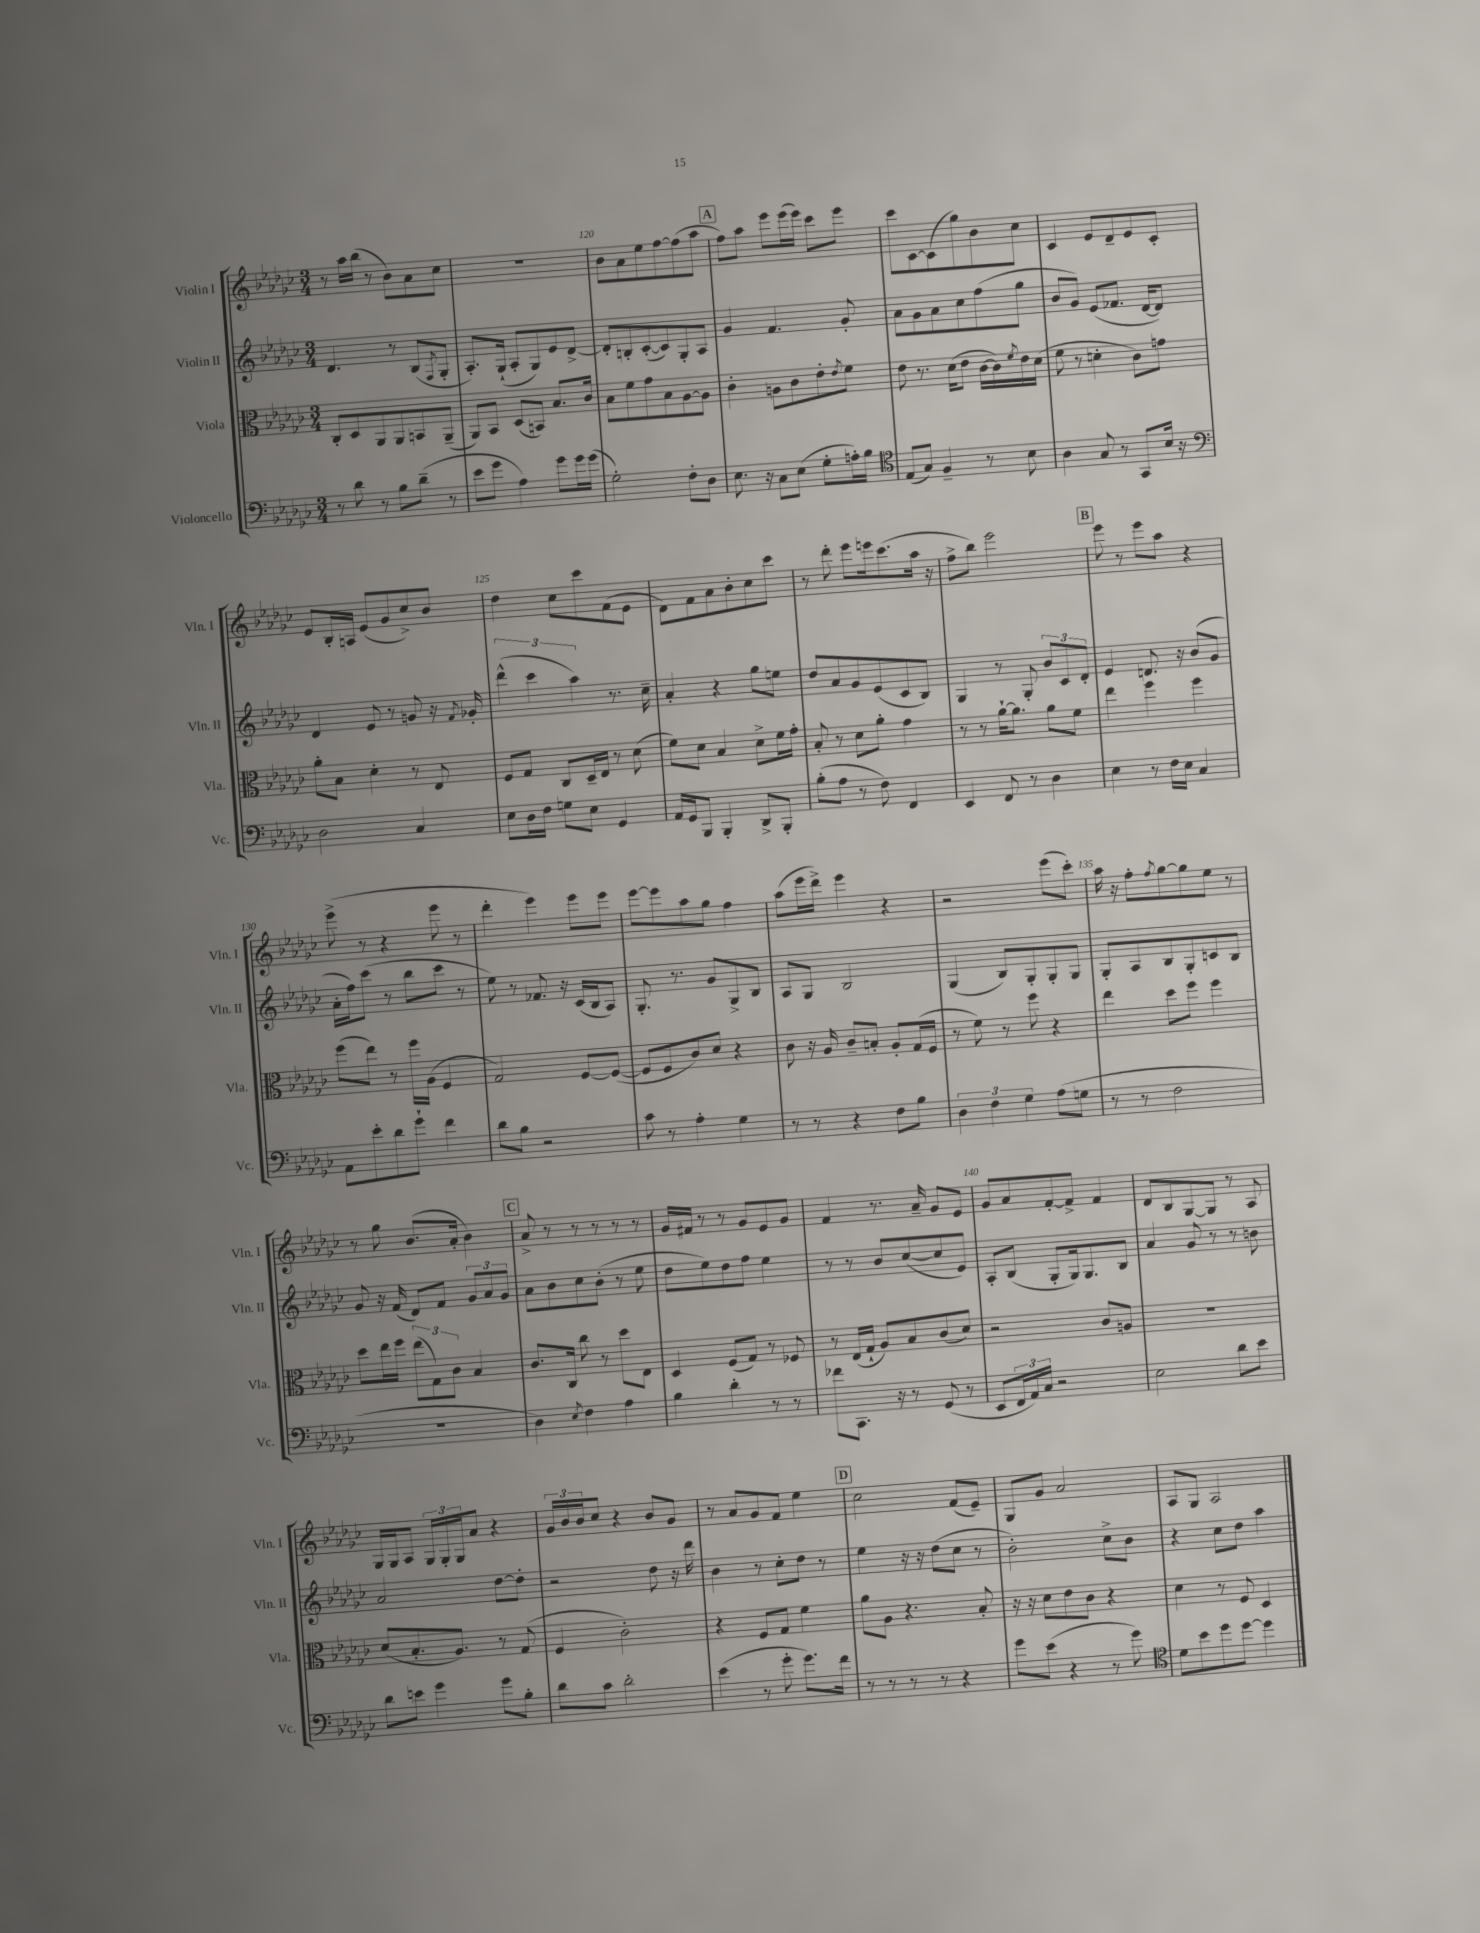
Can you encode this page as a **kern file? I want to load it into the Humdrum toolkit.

**kern	**kern	**kern	**kern
*staff4	*staff3	*staff2	*staff1
*clefF4	*clefC3	*clefG2	*clefG2
*k[b-e-a-d-g-c-]	*k[b-e-a-d-g-c-]	*k[b-e-a-d-g-c-]	*k[b-e-a-d-g-c-]
*M3/4	*M3/4	*M3/4	*M3/4
8r	8C-'	4.d-	8r
8d-	8D-	.	16aa-
.	.	.	(16bb-
8r	8AA-	.	8r
8B-	8AA-	8r	8b-)
(8d-~	8BB	(8B-	8a-
.	.	8qF	.
8r	(8AA-~	8G-'	8cc-
=	=	=	=
8e-	8AA-)	8.A-')	2.r
8g-	8BB-	.	.
.	.	(16G-`	.
4A-)	(8D-	8A-'	.
.	8BB)	8G-)	.
8g-	8.B-	8e-	.
16g-	.	[8d-^	.
(16g-	16c-	.	.
=	=	=	=
2G-')	8B-	8d-']	8b-
.	8f	8B'	8a-
.	8g-	([8c-'	8ee-
.	8B-	8c-])	[8ff
8F'	[8A-	8G-'	(8ff]
8D-	8A-]	8A-	8aa-
=	=	=	=
8.E-	4c-'	4g-	8ff)
.	.	.	8aa-
16r	.	.	.
8C-	8A	4.f	8eee-
(8E-	8c-	.	(16eee-
.	.	.	16eee-)
8G-'	8e-'	.	8ccc-
.	8qe-	.	.
16A')	8f	8g-'	8eee-
16B-	.	.	.
=	=	=	=
*clefC4	*	*	*
(8E-	8e-	8a-	8ccc-
8G-)	8.r	8g-	[8c-
4F~	.	8a-	(8c-]
.	(16d-	.	.
.	8e-	8cc-	8gg-)
8r	[16c-	(8ff	8b-
.	16c-])	.	.
.	8qf	.	.
8B-	16e-	8gg-	8cc-
.	(16d-	.	.
=	=	=	=
4A-	8f	8b-	4c-
.	8r	8g-)	.
8G-	4d'	(8e-	8e-
8r	.	8.f-	8d-~
8GG-	8c-)	.	8e-
.	.	[16d-	.
16B-	8g	8d-])	8c-'
16r	.	.	.
=	=	=	=
*clefF4	*	*	*
2D-	8a-'	4d-	8e-
.	8B-	.	16B-'
.	.	.	16A
.	4d-'	8e-	(8e-
.	.	8r	8g-
4C-	8r	8g	8cc-^)
.	8E-	16r	8b-
.	.	8qf	.
.	.	16g-'	.
=	=	=	=
8E-	8F	(6ddd-^^	4dd-
16D-	8G-	.	.
.	.	6ccc-	.
16F	.	.	.
8G	8C-	.	8cc-
.	.	6aa-)	.
8E-	16D-~	.	8ccc-
.	16E-	.	.
4GG-	8r	8.r	(8f
.	(8d-	.	8e-
.	.	16cc-~	.
=	=	=	=
16AA-	8f)	4a-'	8d-)
16GG-	.	.	.
8BBB-	8d-	.	8f
4BBB-'	4B-	4r	8a-
.	.	.	8b-'
8DD-^	8d-^	8gg-	8cc-
8BBB-'	16f	8ee	8ccc-
.	16g-'	.	.
=	=	=	=
(8B-'	8B-'	8dd-	8r
8A-	8r	8a-	8ddd-'
8r	8d-	8g-	8eee-
8F)	8a-'	(8e-	16eee
.	.	.	(8.ccc-
4FF	4g-	8c-	.
.	.	8B-)	16aa-
.	.	.	16r
=	=	=	=
4EE-	8r	4G-	8ff^
.	8r	.	8bb-)
8FF	[16a-`	8r	2eee-
.	8.a-]	.	.
8r	.	8G-'	.
4D-	8a-	12b-	.
.	.	12c-	.
.	8f	.	.
.	.	12d-'	.
=	=	=	=
4E-	4ee-	4e-	8eee-
.	.	.	8r
8r	4ff	8.d	8eee-
16F	.	.	8aa-
16E-	.	16r	.
4C-	4ff	(8b-	4r
.	.	8g-	.
=	=	=	=
8AA-	(8ff	16a-'	(8eee-^
.	.	16ff)	.
8e-'	8ee-)	(8ccc-	8r
8d-	8r	8r	4r
8g-`	16ff	8bb-	.
.	(16A-	.	.
4f	4F	8ccc-	8eee-
.	.	8r	8r
=	=	=	=
8d-	2G-)	8ee-)	4ddd-'
8B-	.	8r	.
2r	.	8.f-	4eee-)
.	.	16r	.
.	[8F	(16c-	8eee-
.	.	16B-	.
.	(8F_	8A-)	8eee-
=	=	=	=
8c-	8F]	8.G-'	[8eee-
8r	8F	.	8eee-]
.	.	8.r	.
4A-'	8c-)	.	8aa-
.	8d-	8g-	8gg-
4G-	4r	8G-^	4ff
.	.	8B-	.
=	=	=	=
8r	8c-	8A-	(8aa-
8r	16r	8G-	16eee-
.	16A-	.	16ddd-^)
4r	8c-~	2B-	4eee-
.	8B'	.	.
8F	8A-'	.	4r
8B-	(16G-	.	.
.	16F	.	.
=	=	=	=
6D-	8r	(4G-	2r
.	8f)	.	.
6F	.	.	.
.	8r	8B-)	.
6G-	.	.	.
.	8ff	8G-'	.
(8A-	4r	8G-'	(8eee-
8G	.	8G-	8ccc-')
=	=	=	=
8r	4ee-	8G-'	16aa-
.	.	.	16r
8r	.	8A-	8ff'
.	.	.	8qff
2F	8dd-	8B-	[8gg-
.	8ff	8G-'	8gg-]
.	4ff	8c	8ee-
.	.	8B-	8r
=	=	=	=
2.r	8dd-	8g-	8r
.	16ee-	16r	8gg-
.	16ff	(16f	.
.	(12ee-	8d-)	(8.b-
.	12G-)	.	.
.	.	8f	.
.	12c-	.	.
.	.	.	16a-'
.	4B-	12g-	4b-)
.	.	12a-	.
.	.	12g-	.
=	=	=	=
4D-)	8.c-	8a-	8a-^
.	.	8b-	8r
.	16C-	.	.
8qE-	.	.	.
4F	8cc-	8cc-	8r
.	8r	(8b-'	8r
4A-	8dd-	8r	8r
.	8E-	8ee-	8r
=	=	=	=
4B-	4D-	8dd-	16g-
.	.	.	16f#
.	.	8ee-)	8r
4d-'	(8F	8dd-	8r
.	8G-)	8ff	8g-
8r	8r	4ee-	8e-
8r	8F-	.	8g-
=	=	=	=
8f-	8r	8r	4f
8.CC-	(16E-	8r	.
.	16G-`	.	.
.	8A-)	8b-	8.r
16r	.	.	.
8r	8B-	([8cc-	.
.	.	.	16a-~
(8GG-	(8c-	8cc-]	8g-
8r	8d-)	8e-)	8e-
=	=	=	=
8EE-	2r	8A-'	8g-
24FF	.	(8B-	8a-
24AA-)	.	.	.
24C-	.	.	.
2r	.	8G-'	[8f'
.	.	16G-)	8f^]
.	.	8.G-	.
.	8c-	.	4f
.	8A	8B-	.
=	=	=	=
2E-	2.r	4a-	8d-
.	.	.	8B-
.	.	8g-	[8G-
.	.	8r	8G-]
8d-	.	8r	8r
8e-	.	8b	8A-
=	=	=	=
8d-	(8d-	2a-	16G-
.	.	.	16G-
8e	8.B-'	.	8A-
4g-	.	.	24G-
.	.	.	24G-'
.	8.A-)	.	.
.	.	.	24G-
.	.	.	8a-
8g-	8r	[8dd-	4r
8B-'	(8G-	8dd-']	.
=	=	=	=
8d-	4F	2r	24g-
.	.	.	24b-
.	.	.	24b-
8c-	.	.	8cc-
2d-'	2c-')	.	4r
.	.	8dd-	8b-
.	.	16r	8g-
.	.	16ddd-	.
=	=	=	=
(4e-	4r	4b-	8r
.	.	.	8a-
8r	8F	8r	8g-
8g-'	8G-	8cc-'	8f
8.g-)	4f	8dd-	4ee-
.	.	8r	.
16f	.	.	.
=	=	=	=
8r	8a-	4ee-	2cc-
8r	8A-	.	.
8r	4.r	16r	.
.	.	16r	.
8r	.	(8dd-	.
4r	.	8cc-	(8f
.	8B-'	8r	8e-~)
=	=	=	=
8g-	16r	2b-')	8G-
.	16r	.	.
(8e-	8d-	.	8g-
4r	8e-	.	2a-
.	8c-	.	.
8r	4r	8cc-^	.
8g-)	.	8b-	.
=	=	=	=
*clefC4	*	*	*
8d-	4d-	4r	8A-
8b-	.	.	8G-
8dd-	8r	8cc-	2A-
[8dd-	8F	8dd-	.
4dd-]	4D-	4aa-	.
==	==	==	==
*-	*-	*-	*-
